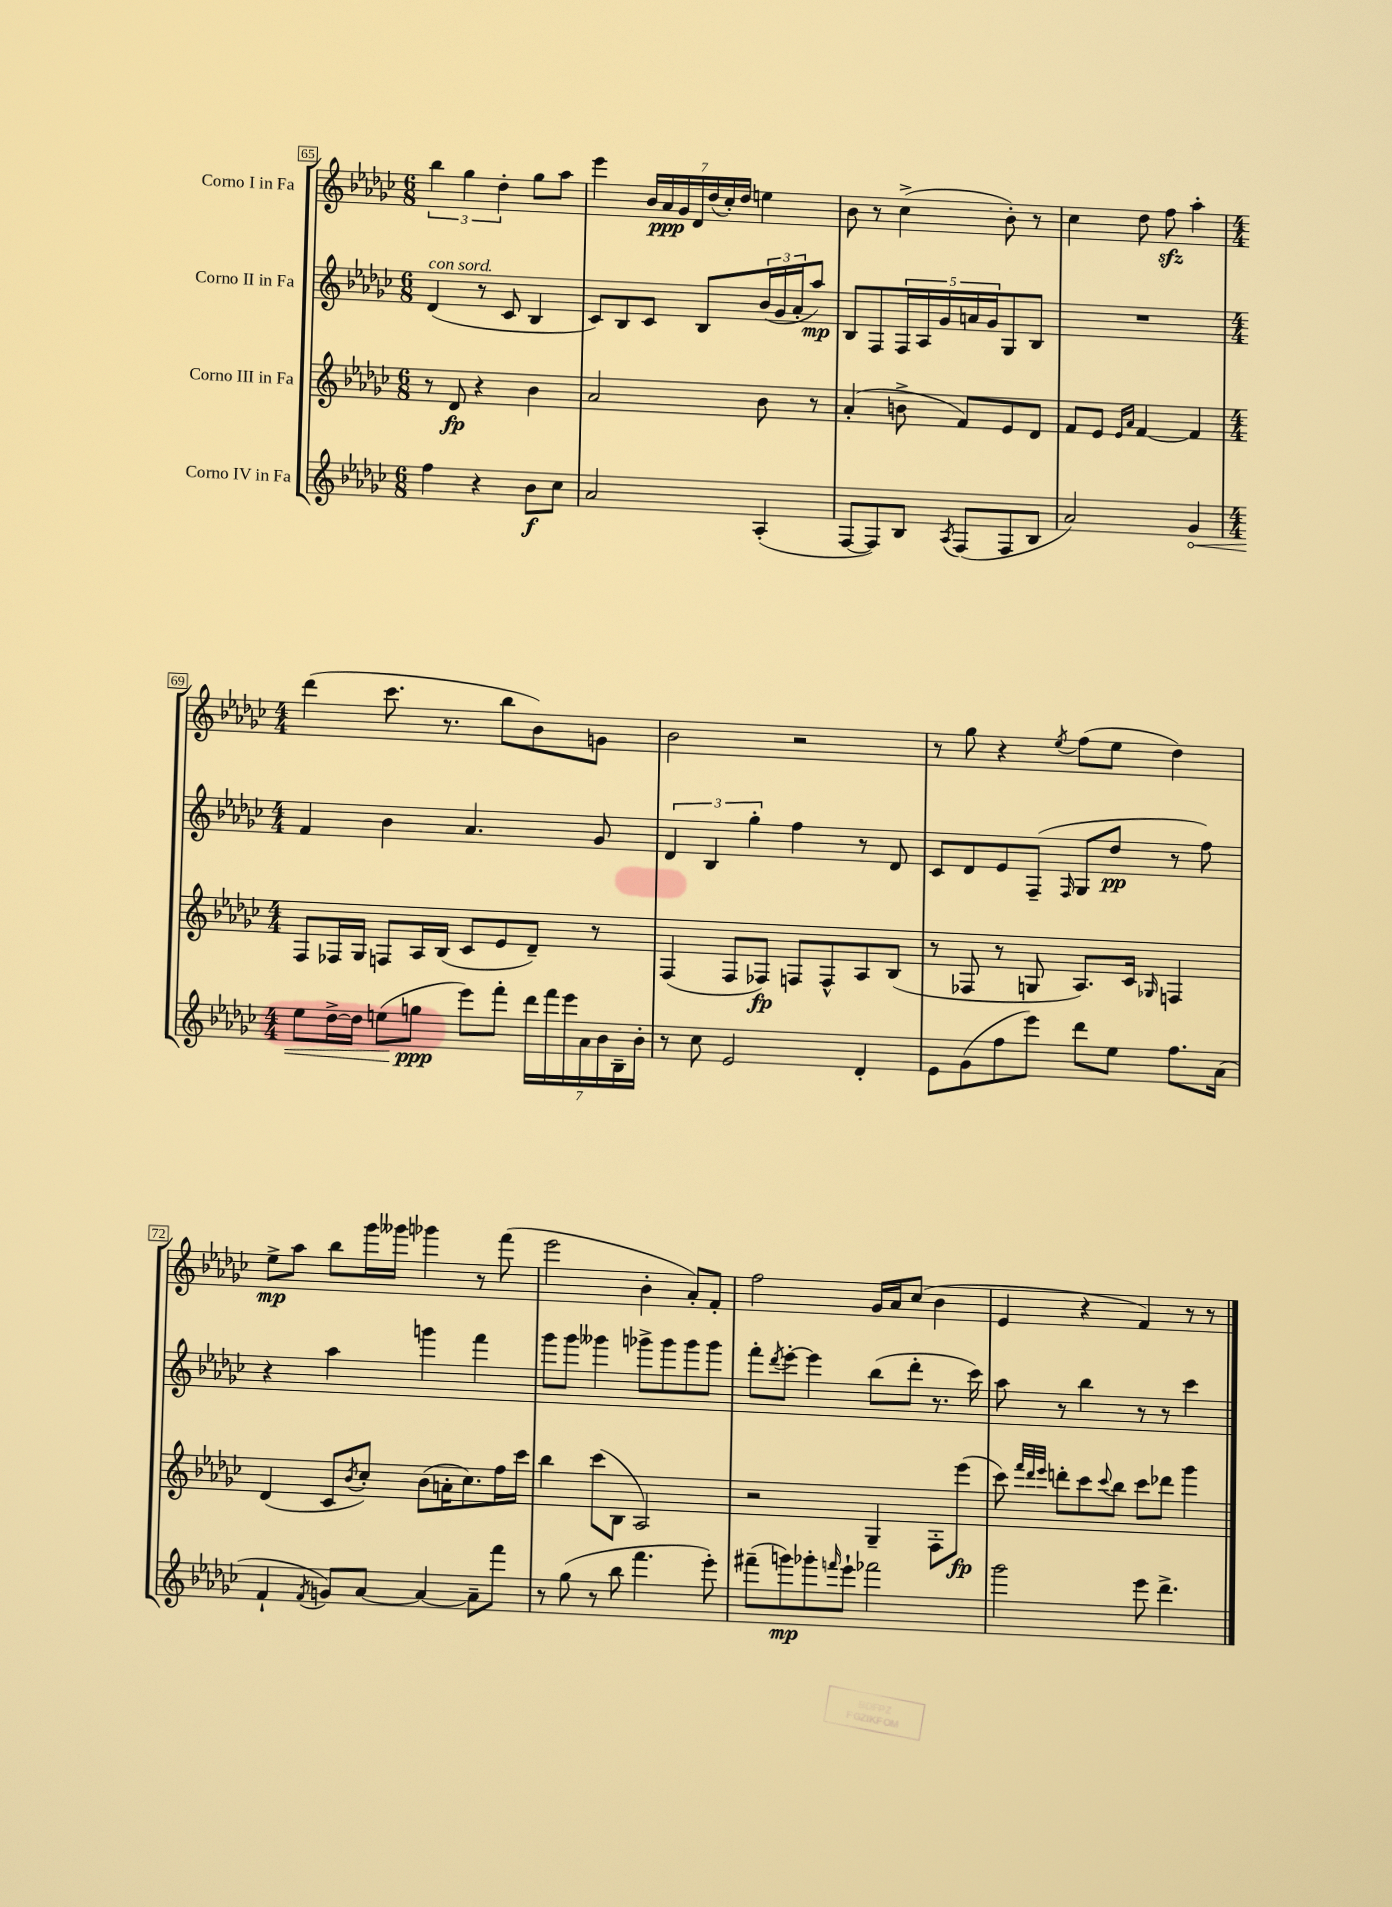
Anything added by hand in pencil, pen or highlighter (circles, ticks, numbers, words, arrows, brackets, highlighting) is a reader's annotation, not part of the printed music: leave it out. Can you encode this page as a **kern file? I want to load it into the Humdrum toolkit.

**kern	**kern	**kern	**kern
*staff4	*staff3	*staff2	*staff1
*clefG2	*clefG2	*clefG2	*clefG2
*k[b-e-a-d-g-c-]	*k[b-e-a-d-g-c-]	*k[b-e-a-d-g-c-]	*k[b-e-a-d-g-c-]
*M6/8	*M6/8	*M6/8	*M6/8
4ff	8r	(4d-	6bb-
.	8d-	.	.
.	.	.	6gg-
4r	4r	8r	.
.	.	.	6dd-'
.	.	8c-	.
8b-	4b-	4B-	8gg-
8cc-	.	.	8aa-
=	=	=	=
2a-	2a-	8c-)	4eee-
.	.	8B-	.
.	.	8c-	28b-
.	.	.	28a-
.	.	.	28g-
.	.	.	28d-
.	.	8B-	.
.	.	.	(28dd-
.	.	.	28cc-')
.	.	.	28dd-
(4A-'	8b-	(24b-	4ee
.	.	24g-	.
.	.	24a-'	.
.	8r	8aa-)	.
=	=	=	=
[8F	(4a-'	8B-	8b-
8F])	.	8F	8r
8B-	8b^	20F	(4cc-^
.	.	20A-	.
.	.	20g-	.
8qA-	.	.	.
(8F	8f)	.	.
.	.	20a	.
.	.	20g-	.
8F	8e-	8G-	8b-')
8B-	8d-	8B-	8r
=	=	=	=
2a-)	8f	2.r	4cc-
.	8e-	.	.
.	16qqe-	.	.
.	16qqa-	.	.
.	[4f	.	8dd-
.	.	.	8ff
4g-	4f]	.	4aa-'
=	=	=	=
*M4/4	*M4/4	*M4/4	*M4/4
8ee-	8F	4f	(4ddd-
[16dd-^	16F-	.	.
16dd-]	16G-	.	.
(8ee	8F	4b-	8.ccc-
8gg	16A-	.	.
.	(16B-	.	8.r
8eee-)	8c-	4.a-	.
8fff'	8e-	.	8bb-
28ddd-	8d-~)	.	8b-)
28fff	.	.	.
28eee-	.	.	.
28a-	.	.	.
.	8r	8g-	8g
28b-	.	.	.
28B-~	.	.	.
28b-'	.	.	.
=	=	=	=
8r	(4F	6d-	2b-
8cc-	.	.	.
.	.	6B-	.
2e-	8F	.	.
.	.	6gg-'	.
.	8F-)	.	.
.	8F	4ff	2r
.	8F^^	.	.
4d-'	8A-	8r	.
.	(8B-	8d-	.
=	=	=	=
8e-	8r	8c-	8r
(8g-	8F-	8d-	8gg-
8ff	8r	8e-	4r
8eee-)	8G	(8F~	.
.	.	16qqF	8qee-
8ddd-	8.A-)	8G-	(8ff
8ee-	.	8dd-	8ee-
.	16c-	.	.
.	16qqG-	.	.
8.ff	4F	8r	4dd-)
.	.	8ff)	.
(16a-	.	.	.
=	=	=	=
4f`	(4d-	4r	8ee-^
.	.	.	8aa-
8qf	.	.	.
8g)	8c-	4aa-	8bb-
.	8qb-	.	.
[8a-	8cc-')	.	16ggg-
.	.	.	16ggg--
4a-_	(8b-	4ggg	4ggg-
.	16a'	.	.
.	8.cc-)	.	.
8a-~]	.	4fff	8r
8fff	16ff	.	(8fff
.	16ccc-	.	.
=	=	=	=
8r	4bb-	8ggg-	2eee-
(8gg-	.	8ggg-	.
8r	(8ccc-	4ggg--	.
8bb-	8B-	.	.
4.fff	2A-)	8ggg-^	4b-'
.	.	8ggg-	.
.	.	8ggg-	8a-')
8eee-')	.	8ggg-	8f'
=	=	=	=
(8fff#~	2r	8fff'	2ff
.	.	8qddd-	.
8ggg)	.	[8eee-'	.
8ggg-'	.	4eee-]	.
16qqfff	.	.	.
8eee-`	.	.	.
2fff-	4G-~	(8bb-	16g-
.	.	.	16a-
.	.	8ddd-'	(8cc-
.	8F'	8.r	4b-
.	(8eee-	.	.
.	.	16ccc-)	.
=	=	=	=
2ggg-	8ccc-)	8aa-	4e-
.	32qqfff	.	.
.	32qqddd-	.	.
.	32qqeee-	.	.
.	8ddd'	8r	.
.	8ccc-	4bb-	4r
.	8qqccc-	.	.
.	8bb-	.	.
8eee-	8ccc-	8r	4f)
4.ddd-^	8ddd-	8r	.
.	4ggg-	4ccc-	8r
.	.	.	8r
==	==	==	==
*-	*-	*-	*-
